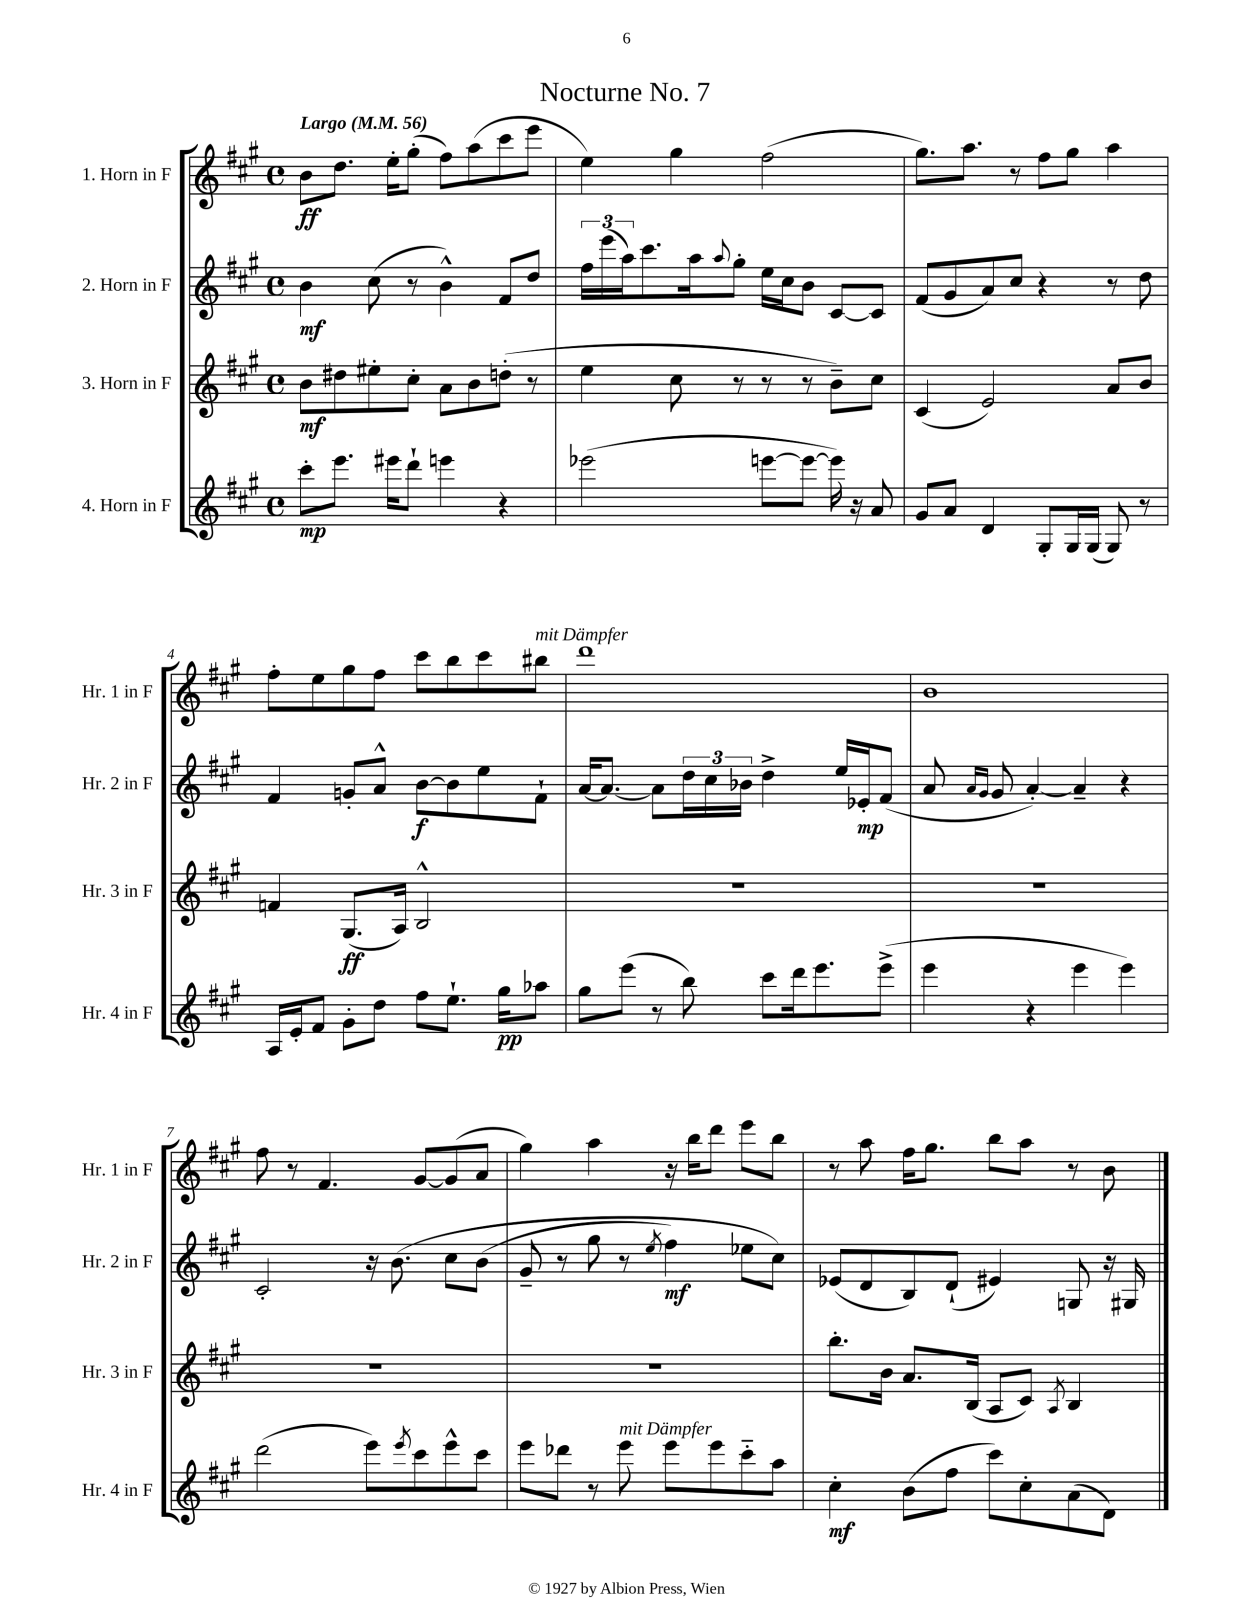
\header { title = "Nocturne No. 7" }
<<
\new StaffGroup <<
\new Staff = "s0" \with { instrumentName = "1. Horn in F" shortInstrumentName = "Hr. 1 in F" } {
    \clef treble \key a \major \defaultTimeSignature \time 4/4 \tempo "Largo" 4 = 56
    b'8\ff d''8. e''16-. gis''8-.( fis''8) a''8( cis'''8 e'''8 |
    e''4) gis''4 fis''2( |
    gis''8.) a''8. r8 fis''8 gis''8 a''4 |
    fis''8-. e''8 gis''8 fis''8 cis'''8 b''8 cis'''8 bis''8^\markup { \italic "mit Dämpfer" } |
    d'''1 |
    b'1 |
    fis''8 r8 fis'4. gis'8~ gis'8( a'8 |
    gis''4) a''4 r16 b''16 d'''8 e'''8 b''8 |
    r8 a''8 fis''16 gis''8. b''8 a''8 r8 b'8 \bar "|." |
}
\new Staff = "s1" \with { instrumentName = "2. Horn in F" shortInstrumentName = "Hr. 2 in F" } {
    \clef treble \key a \major \defaultTimeSignature \time 4/4
    b'4\mf cis''8( r8 b'4-^) fis'8 d''8 |
    \tuplet 3/2 { fis''16 e'''16( a''16) } cis'''8. a''16 \appoggiatura { a''8 } gis''8-. e''16 cis''16 b'8 cis'8~ cis'8 |
    fis'8( gis'8 a'8) cis''8 r4 r8 d''8 |
    fis'4 g'8-. a'8-^ b'8~\f b'8 e''8 fis'8-! |
    a'16~ a'8.~ a'8 \tuplet 3/2 { d''16 cis''16 bes'16 } d''4-> e''16 ees'16-.\mp fis'8( |
    a'8 \grace { a'16 gis'16 } gis'8 a'4~-.) a'4-- r4 |
    cis'2-. r16 b'8.\( cis''8 b'8( |
    gis'8-- r8 gis''8 r8 \acciaccatura { e''8 } fis''4\mf) ees''8 cis''8\) |
    ees'8( d'8 b8) d'8-!( eis'4) g8 r16 gis16 \bar "|." |
}
\new Staff = "s2" \with { instrumentName = "3. Horn in F" shortInstrumentName = "Hr. 3 in F" } {
    \clef treble \key a \major \defaultTimeSignature \time 4/4
    b'8\mf dis''8 eis''8-. cis''8-. a'8 b'8 d''8-.( r8 |
    e''4 cis''8 r8 r8 r8 b'8--) cis''8 |
    cis'4( e'2) a'8 b'8 |
    f'4 gis8.\ff( a16) b2-^ |
    R1 |
    R1 |
    R1 |
    R1 |
    b''8.-. b'16 a'8. b16( a8 cis'8) \acciaccatura { a8 } b4 \bar "|." |
}
\new Staff = "s3" \with { instrumentName = "4. Horn in F" shortInstrumentName = "Hr. 4 in F" } {
    \clef treble \key a \major \defaultTimeSignature \time 4/4
    cis'''8-.\mp e'''8. eis'''16 d'''8-! e'''4 r4 |
    ees'''2( e'''8~ e'''8~ e'''16) r16 a'8 |
    gis'8 a'8 d'4 gis8-. gis16 gis16( gis8) r8 |
    a16 e'16-. fis'8 gis'8-. d''8 fis''8 e''8.-! gis''16\pp aes''8 |
    gis''8 e'''8( r8 b''8) cis'''8 d'''16 e'''8. e'''8->( |
    e'''4 r4 e'''4 e'''4) |
    d'''2( e'''8) \acciaccatura { e'''8 } cis'''8 e'''8-^ cis'''8 |
    e'''8 des'''8 r8 e'''8^\markup { \italic "mit Dämpfer" } e'''8 e'''8 cis'''8-_ a''8 |
    cis''4-.\mf b'8( fis''8 cis'''8) cis''8-. a'8( d'8) \bar "|." |
}
>>
>>
